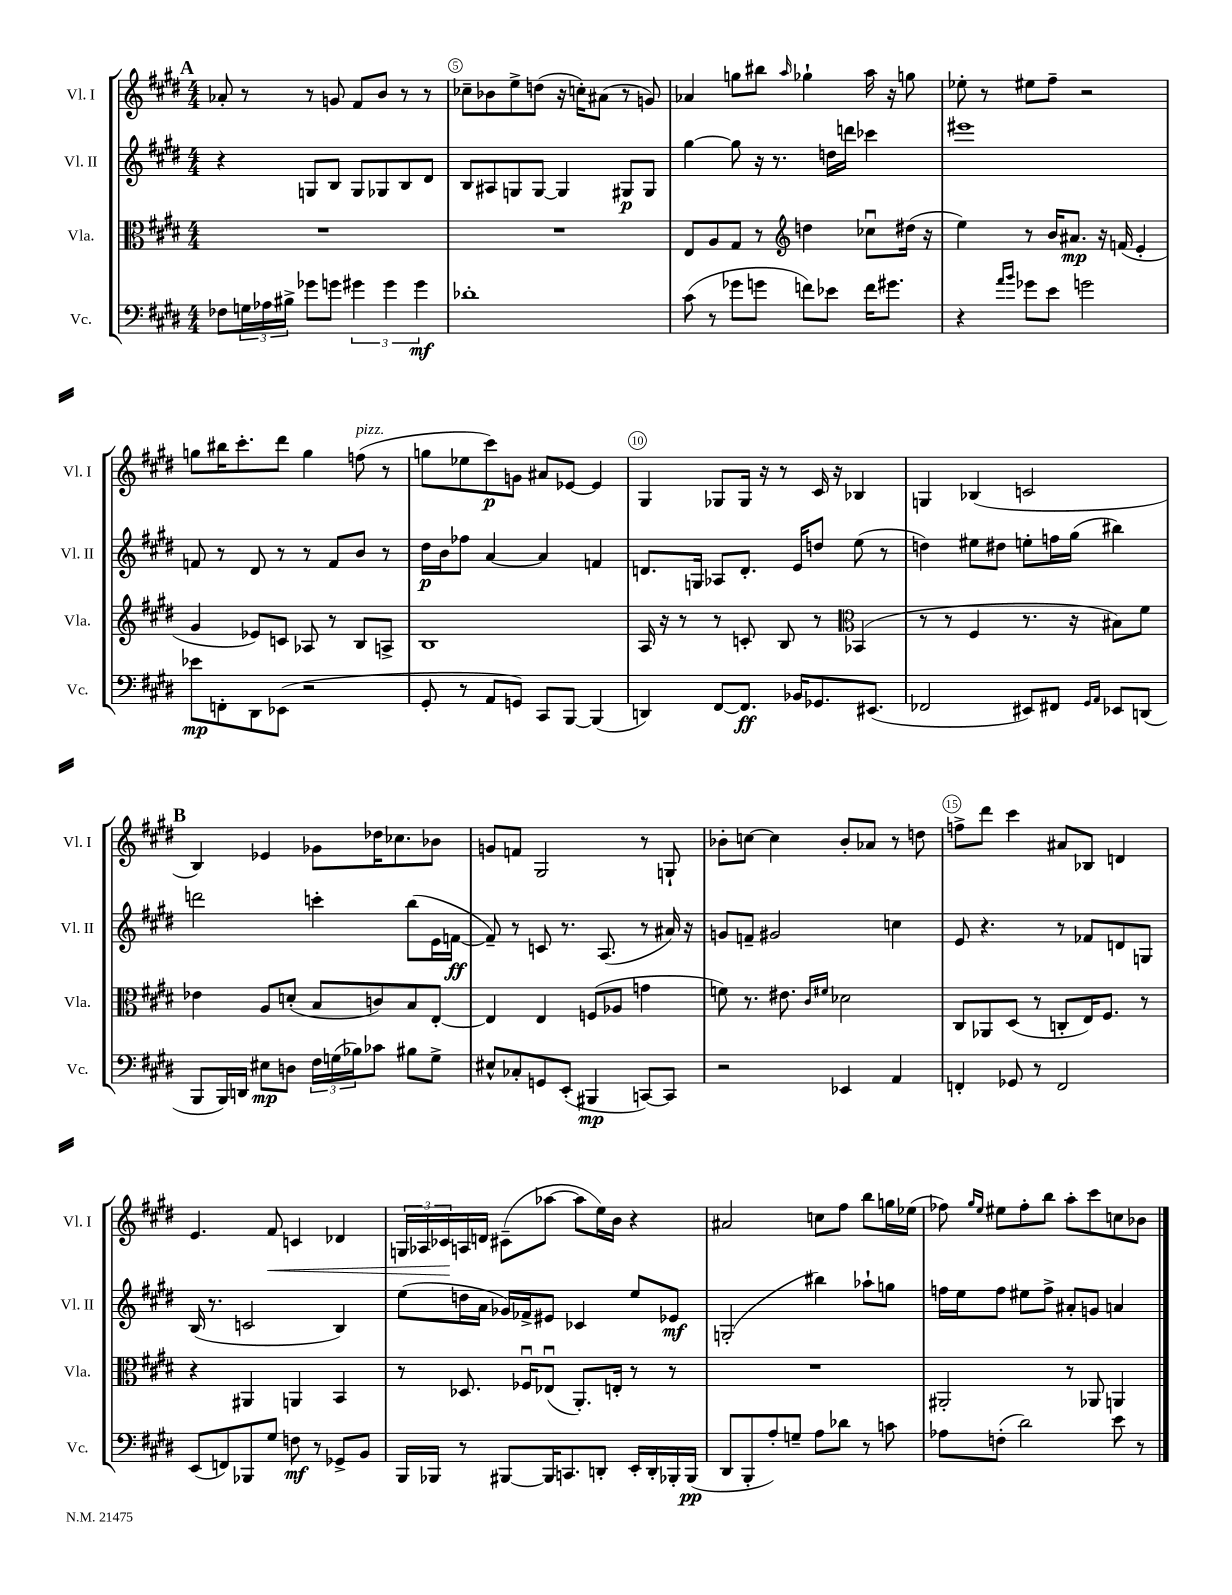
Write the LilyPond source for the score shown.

<<
\new StaffGroup <<
\new Staff = "s0" \with { instrumentName = "Vl. I" shortInstrumentName = "Vl. I" } {
    \clef treble \key e \major \numericTimeSignature \time 4/4
    \mark \markup { \bold "A" } aes'8-. r8 r8 g'8 fis'8 b'8 r8 r8 |
    ces''8-- bes'8 e''8-> d''8( r16 c''16-.) ais'8( r8 g'8) |
    aes'4 g''8 bis''8 \grace { a''16 } ges''4-! a''16 r16 g''8 |
    ees''8-. r8 eis''8 fis''8-- r2 |
    g''8 bis''16 cis'''8.-. dis'''8 g''4 f''8^\markup { \italic "pizz." }( r8 |
    g''8 ees''8 cis'''8\p) g'8 ais'8 ees'8~ ees'4 |
    gis4 ges8 ges16 r16 r8 cis'16 r16 bes4 |
    g4 bes4( c'2 |
    \mark \markup { \bold "B" } b4) ees'4 ges'8 des''16 ces''8. bes'8 |
    g'8 f'8 gis2 r8 g8-! |
    bes'8-. c''8~ c''4 bes'8-. aes'8 r8 d''8 |
    f''8-> dis'''8 cis'''4 ais'8 bes8 d'4 |
    e'4. fis'8\< c'4 des'4 |
    \tuplet 3/2 { g16 aes16 ces'16\! } a16 d'16 cis'8--( aes''8~ aes''8 e''16) b'16 r4 |
    ais'2 c''8 fis''8 b''8 g''16 ees''16( |
    fes''8) \grace { gis''16 e''16 } eis''8 fes''8-. b''8 a''8-. cis'''8 c''8 bes'8 \bar "|." |
}
\new Staff = "s1" \with { instrumentName = "Vl. II" shortInstrumentName = "Vl. II" } {
    \clef treble \key e \major \numericTimeSignature \time 4/4
    \mark \markup { \bold "A" } r4 g8 b8 g8 ges8 b8 dis'8 |
    b8 ais8 g8 g8~ g4 gis8\p gis8 |
    gis''4~ gis''8 r16 r8. d''16 d'''16 ces'''4 |
    eis'''1 |
    f'8 r8 dis'8 r8 r8 f'8 b'8 r8 |
    dis''16\p b'16 fes''8 a'4~ a'4 f'4 |
    d'8. g16 aes8 d'8.-. e'16 d''8 e''8( r8 |
    d''4) eis''8 dis''8 e''8-. f''16 gis''16( bis''4) |
    \mark \markup { \bold "B" } d'''2 c'''4-. b''8( e'16 f'16~\ff |
    f'8--) r8 c'8 r8. a8.( r8 ais'16) r16 |
    g'8 f'8-- gis'2 c''4 |
    e'8 r4. r8 fes'8 d'8 g8 |
    b16( r8. c'2 b4) |
    e''8( d''16 a'16 ges'16) fes'16-> eis'8 ces'4 e''8 ees'8\mf |
    g2-.( bis''4) aes''8-! g''8 |
    f''16 e''16 f''8 eis''8 f''8-> ais'8-. g'8 a'4 \bar "|." |
}
\new Staff = "s2" \with { instrumentName = "Vla." shortInstrumentName = "Vla." } {
    \clef alto \key e \major \numericTimeSignature \time 4/4
    \mark \markup { \bold "A" } R1 |
    R1 |
    e8 a8 gis8 r8 \clef treble d''4 ces''8\downbow dis''16( r16 |
    e''4) r8 b'16 ais'8.\mp r16 f'16( e'4-. |
    gis'4 ees'8) c'8 aes8 r8 b8 a8-> |
    b1 |
    a16 r16 r8 r8 c'8-. b8 r8 \clef alto bes,4( |
    r8 r8 fis4 r8. r16 bis8) fis'8 |
    \mark \markup { \bold "B" } ees'4 a8 d'8-.( b8 c'8) b8 e8~-. |
    e4 e4 f8( aes8 g'4 |
    f'8) r8. eis'8. \grace { cis'16 fis'16 } des'2 |
    cis8 aes,8 dis8( r8 c8-. e16) fis8. r8 |
    r4 ais,4 a,4 b,4 |
    r8 des8. fes16\downbow ees8\downbow( a,8.-.) e16-. r8 r8 |
    R1 |
    ais,2-. r8 aes,8 a,4 \bar "|." |
}
\new Staff = "s3" \with { instrumentName = "Vc." shortInstrumentName = "Vc." } {
    \clef bass \key e \major \numericTimeSignature \time 4/4
    \mark \markup { \bold "A" } fes8 \tuplet 3/2 { g16 aes16 bis16-> } ges'8 g'8 \tuplet 3/2 { gis'4 gis'4 gis'4\mf } |
    des'1-. |
    cis'8( r8 ges'8 g'8 f'8) ees'8 f'16 gis'8. |
    r4 \grace { a'16 b'16 } ges'8 e'8 g'2 |
    ees'8\mp f,8-. dis,8 ees,8( r2 |
    gis,8-. r8 a,8 g,8) cis,8 b,,8~ b,,4( |
    d,4) fis,8~ fis,8.\ff bes,16 ges,8. eis,8.( |
    fes,2 eis,8) fis,8 \grace { gis,16 a,16 } ees,8 d,8( |
    \mark \markup { \bold "B" } b,,8 b,,16) d,16 eis8\mp d8 \tuplet 3/2 { fis16 g16( bes16) } ces'8 bis8 g8-> |
    eis8-^ ces8-. g,8 e,8-.( bis,,4\mp c,8~) c,8 |
    r2 ees,4 a,4 |
    f,4-. ges,8 r8 f,2 |
    e,8( f,8) bes,,8 gis8 f8\mf r8 ges,8-> b,8 |
    b,,16 bes,,16 r8 bis,,8~ bis,,16 c,8. d,8-. e,16-. d,16-. bes,,16-. bes,,16\pp( |
    dis,8 b,,8-. a8-.) g8-- a8 des'8 r8 c'8 |
    aes8 f8-.( dis'2) e'8 r8 \bar "|." |
}
>>
>>
\layout { \context { \Score currentBarNumber = #4 \override BarNumber.break-visibility = ##(#f #t #t) barNumberVisibility = #(every-nth-bar-number-visible 5) \override BarNumber.stencil = #(make-stencil-circler 0.1 0.3 ly:text-interface::print) } }
